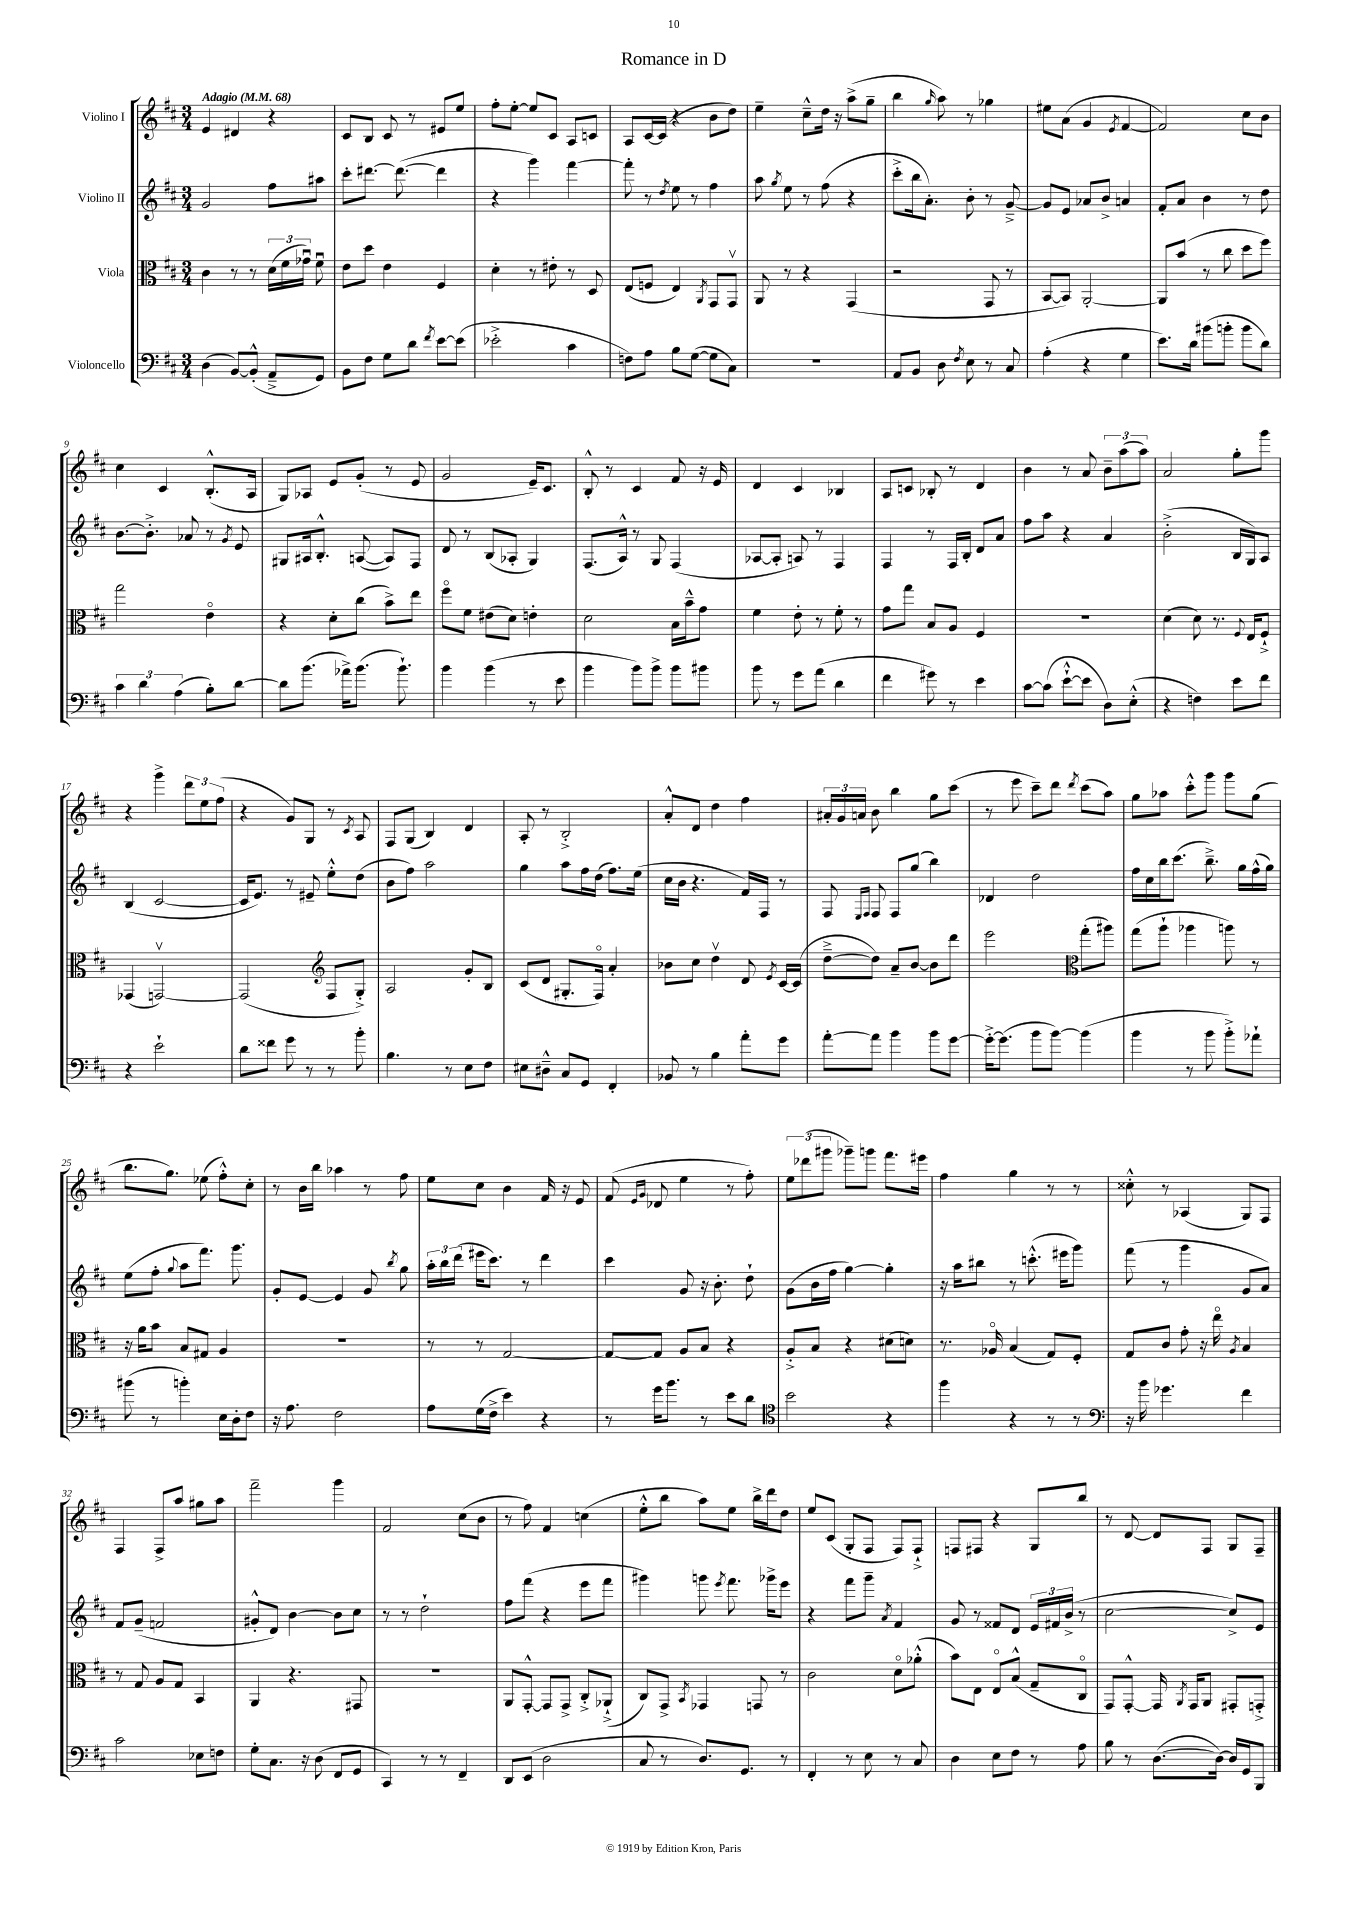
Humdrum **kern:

**kern	**kern	**kern	**kern
*staff4	*staff3	*staff2	*staff1
*clefF4	*clefC3	*clefG2	*clefG2
*k[f#c#]	*k[f#c#]	*k[f#c#]	*k[f#c#]
*M3/4	*M3/4	*M3/4	*M3/4
*MM68	*MM68	*MM68	*MM68
(4D\	4c#\	2g/	4e/
[8BB/L)	8r	.	4d#/
(8BB'^^/]J	8r	.	.
8AA~^/L	(24d\LL	8ff#\L	4r
.	24f#\	.	.
.	24g-u\JJ)	.	.
8GG/J)	8f#u\	8aa#\J	.
=	=	=	=
8BB\L	8e\L	8ccc#'\L	8c#/L
8F#\J	8dd\J	[8.ddd#\J	8B/J
8G\L	4e\	.	8c#/
.	.	(8.ddd#\_	.
8d\J	.	.	8r
8qf#/	.	.	.
[8e\L	4F#/	4ddd#\]	8e#/L
(8e\]J	.	.	8ee/J
=	=	=	=
2e-'^\	4d'\	4r	8ff#'\L
.	.	.	[8ee'\J
.	8r	4ggg\)	8ee/]L
.	8e#'\	.	8c#/J
4c#\	8r	[4fff#\	8A/L
.	8D/	.	8c/J
=	=	=	=
8F\L)	(8E/L	8fff#'\]	8A/L
8A\J	8F/J	8r	[16c#/L
.	.	.	(16c#/]JJ
.	.	8qdd/	.
8B\L	4E/)	8ee\	4r
([8G\J	.	8r	.
.	8qAA/	.	.
8G\]L	8GG/L	4ff#\	8b\L
8C#\J)	8GGv/J	.	8dd\J)
=	=	=	=
2.r	8AA/	8aa\	4ee~\
.	.	8qgg/	.
.	8r	8ee\	.
.	4r	8r	8cc#~^^\L
.	.	(8ff#\	16dd\Jk
.	.	.	16r
.	(4GG/	4r	(8aa^\L
.	.	.	8gg~\J
=	=	=	=
8AA/L	2r	8ccc#'^\L	4bb\
8BB/J	.	16bb\k	.
.	.	8.a'\J)	.
.	.	.	16qqgg/
8D\	.	.	8aa\)
8qF#/	.	.	.
8E\	.	8b'\	8r
8r	8GG/	8r	4gg-\
8C#/	8r	[8g~^/	.
=	=	=	=
(4A'\	[8BB/L	8g/]L	8ee#\L
.	8BB/]J)	8e/J	(8a\J
4r	[2AA'/	8a-/L	4g/
.	.	8b^/J	.
.	.	.	8qe/
4G\	.	4a/	[4f#/
=	=	=	=
8.e\L)	8AA/]L	8f#'/L	2f#/])
.	(8b/J	8a/J	.
16d\Jk	.	.	.
(8b#\L	8r	4b\	.
8b'\J	8cc#\	.	.
8b\L	8dd\L	8r	8cc#\L
8d\J)	8ff#\J)	8dd\	8b\J
=	=	=	=
6c#\	2gg\	[8.b\L	4cc#\
6d\	.	.	.
.	.	8.b'^\]J	.
.	.	.	4c#/
(6A\	.	.	.
.	.	8a-/	.
8B'\L)	4eo\	8r	(8.B'^^/L
.	.	8qg/	.
[8d\J	.	8e/	.
.	.	.	16A/Jk
=	=	=	=
8d\]L	4r	8G#/L	8G/L)
(8.b\J	.	16A#/k	8A-/J
.	.	8.B'^^/J	.
.	8d'\L	.	8e/L
16a-^\LK)	.	.	.
(8.b\J	(8cc#\J	([8A/	(8g'/J
.	8b^\L)	8A/]L)	8r
8.b`\)	.	.	.
.	8ee\J	8F#/J	8e/
=	=	=	=
4b\	8ff#o\L	8d/	2g/
.	8f#\J	8r	.
(4b\	(8e#\L	(8B/L	.
.	8d\J)	8A-'/J	.
8r	4e'\	4G/)	16e~/LK)
.	.	.	8.c#/J
8e\	.	.	.
=	=	=	=
4b\	2d\	(8.F#/L	8B'^^/
.	.	.	8r
.	.	16A^^/Jk)	.
8b\L)	.	8r	4c#/
8b^\J	.	8G/	.
8b\L	16B\LL	(4F#/	8f#/
.	16b~^^\J	.	.
8b#\J	8g\J	.	16r
.	.	.	16e/
=	=	=	=
8b\	4f#\	[8A-/L	4d/
8r	.	8A-'/]J	.
8g\L	8e'\	8A/)	4c#/
(8a\J	8r	8r	.
4d\	8f#'\	4F#/	4B-/
.	8r	.	.
=	=	=	=
4f#\	8g\L	4F#/	8A/L
.	8gg\J	.	8c/J
8g#\)	8B/L	8r	8B-'/
8r	8A/J	16F#/LL	8r
.	.	16B'/JJ	.
4e\	4F#/	8d/L	4d/
.	.	8a/J	.
=	=	=	=
[8c#\L	2.r	8ff#\L	4b\
(8c#\]J	.	8aa\J	.
[8e`^^\L	.	4r	8r
8e\]J	.	.	8a/
8D\L)	.	4a/	12b~\L
.	.	.	(12aa\
(8E'^^\J	.	.	.
.	.	.	12aa\J)
=	=	=	=
4r	(4d\	(2b'^\	2a/
4F\)	8d\)	.	.
.	8.r	.	.
8e\L	.	16B/LL	8gg'\L
.	8qqF#/	.	.
.	16E/LK	16G/J)	.
8f#\J	8F#`^/J	8A/J	8ggg\J
=	=	=	=
4r	(4GG-/	(4B/	4r
2e`\	[2GGv/)	[2c#/	4ggg^\
.	.	.	12ddd\L
.	.	.	12ee\
.	.	.	(12ff#\J
=	=	=	=
8d\L	(2GG/]	16c#/]LK	4r
.	.	8.e/J)	.
8f##\J	.	.	.
8g\	.	8r	8g/L)
8r	.	8e#~/	8G/J
*	*clefG2	*	*
8r	8F#/L	8ee'^^\L	8r
.	.	.	8qc#/
8b'\	8G'^/J)	(8dd\J	8A/
=	=	=	=
4.B\	2A/	8b\L	8F#/L
.	.	8ff#\J)	(8G/J
.	.	2aa\	4B/)
8r	.	.	.
8E\L	8g'/L	.	4d/
8F#\J	8B/J	.	.
=	=	=	=
8E#\L	(8c#/L	4gg\	8A'/
8D#~^^\J	8d/J	.	8r
8C#/L	8.G#'/L	8aa\L	2B'^/
8GG/J	.	16ff#\L	.
.	16F#o/Jk)	(16dd\JJ	.
4FF#'/	4a'/	8.ff#\L)	.
.	.	(16ee\Jk	.
=	=	=	=
8BB-/	8b-\L	16cc#\LL	8a'^^/L
.	.	16b\JJ	.
8r	8cc#\J	4.r	8d/J
4B\	4ddv\	.	4dd\
8a'\L	8d/	16f#/LL)	4ff#\
.	.	16F#/JJ	.
.	8qe/	.	.
8g\J	[16c#/LL	8r	.
.	(16c#/]JJ	.	.
=	=	=	=
[8a'\L	[8dd~^\L	8F#/	24a#'/LL
.	.	.	24g/
.	.	.	24a/JJ
.	.	16qqE/LL	.
.	.	16qqF#/JJ	.
8a\]J	8dd\]J)	8F#/	8b\
4b\	8a~/L	8F#/L	4bb\
.	[8b/J	(8gg/J	.
8b\L	8b\]L	4bb\)	8gg\L
[8g\J	8ddd\J	.	(8ccc#\J
=	=	=	=
16g'^\_LK	2eee\	4d-/	8r
(8.g\]J	.	.	.
.	.	.	8eee\
8b\L	.	2dd\	8ccc#~\L)
[8b\J)	.	.	8ddd\J
*	*clefC3	*	*
.	.	.	8qddd/
(4b\]	(8gg'\L	.	(8ccc#\L
.	8aa#\J)	.	8aa\J)
=	=	=	=
4b\	(8gg\L	16ff#\LL	8gg\L
.	.	16cc#\	.
.	8aa`\J	16bb\J	8aa-\J
.	.	(8.ccc#\J	.
8r	4aa-\	.	8ccc#'^^\L
8b\	.	8.bb~^\)	8ggg\J
8b'^\L)	8aa\)	.	8ggg\L
.	.	16gg\LL	.
8a-`\J	8r	(16ff#^^\	(8gg\J
.	.	16gg\JJ)	.
=	=	=	=
(8b#\	16r	(8ee\L	8.bb\L
.	16a\LK	.	.
8r	8b\J	8ff#'\J	.
.	.	.	8.gg\J)
.	.	8qqgg/	.
4b'\)	8B/L	8aa\L	.
.	8G#/J	8.fff#\J)	(8ee-\
16E\LL	4A/	.	8ff#'^^\L)
16D'\J	.	8.ggg\	.
8F#\J	.	.	8cc#'\J
=	=	=	=
16r	2.r	8g'/L	8r
8.A\	.	.	.
.	.	[8e/J	16b\LL
.	.	.	16bb\JJ
2F#\	.	4e/]	4aa-\
.	.	8g/	8r
.	.	8qbb/	.
.	.	8gg\	8ff#\
=	=	=	=
8A\L	8r	24aa'\LL	8ee\L
.	.	24bb\	.
.	.	(24ddd\JJ	.
(16G\L	8r	16eee#\LK	8cc#\J
16F#^\JJ	.	8.ccc#\J)	.
4e\)	[2G/	.	4b\
.	.	8r	.
4r	.	4ddd\	16f#/
.	.	.	16r
.	.	.	8e/
=	=	=	=
8r	8G/_L	4ccc#\	(8f#/
.	.	.	16qqe/LL
.	.	.	16qqg/JJ
16g\LK	8G/]J	.	8d-/
8.b\J	.	.	.
.	8A/L	8g/	4ee\
8r	8B/J	16r	.
.	.	8.b'\	.
8e\L	4r	.	8r
8d\J	.	8dd`\	8ff#'\)
=	=	=	=
*clefC4	*	*	*
2b\	8A'^/L	(8g\L	12ee\L
.	.	.	(12ddd-\
.	8B/J	16b\L	.
.	.	.	12ggg#\J
.	.	16ff#\JJ	.
.	4r	[4gg\)	8ggg-~\L)
.	.	.	8ggg\J
4r	(8d#\L	4gg'\]	8.fff#\L
.	8d\J)	.	.
.	.	.	16eee#\Jk
=	=	=	=
4ff#\	8.r	16r	4ff#\
.	.	16aa\LK	.
.	.	8bb#\J	.
.	16A-o/	.	.
4r	(4B/	8r	4gg\
.	.	(8.ccc'^^\	.
8r	8G/L)	.	8r
.	.	16eee#\LK	.
8r	8F#'/J	8ggg\J)	8r
=	=	=	=
*clefF4	*	*	*
16r	8G/L	(8fff#\	8cc##'^^\
16b\	.	.	.
4.g-\	8c#/J	8r	8r
.	8g'\	4ggg\	(4A-/
.	16r	.	.
.	16eeo\	.	.
.	8qA/	.	.
4f#\	4B/	8g/L	8G/L)
.	.	8a/J)	8F#/J
=	=	=	=
2c#\	8r	8f#/L	4F#/
.	8G/	(8g~/J	.
.	8A/L	2f/	8F#^/L
.	8G/J	.	8aa/J
8E-\L	4BB/	.	8gg#\L
8F\J	.	.	8aa\J
=	=	=	=
8G'\L	4AA/	8g#'^^/L	2fff#~\
8.C#\J	.	8d/J)	.
.	4.r	[4b\	.
16r	.	.	.
(8D\	.	.	.
8FF#/L	.	8b\]L	4ggg\
8GG/J	8GG#/	8cc#\J	.
=	=	=	=
4CC#/)	2.r	8r	2f#/
.	.	8r	.
8r	.	2dd`\	.
8r	.	.	.
4FF#~/	.	.	(8cc#\L
.	.	.	8b\J
=	=	=	=
8DD/L	8AA/L	8ff#\L	8r
(8EE/J	[8GG'^^/J	(8fff#\J	8ff#\)
2D\	8GG/]L	4r	4f#/
.	8GG^/J	.	.
.	8C#'^/L	8eee\L	(4cc\
.	(8AA-`^/J	8fff#\J	.
=	=	=	=
8C#/	8C#/L)	4ggg#\)	8ee'^^\L
8r	8GG^/J	.	8bb\J
.	8qBB/	.	.
8.D/L)	4GG-/	8ggg\	8aa\L)
.	.	8qeee/	.
.	.	8.fff#\	8ee\J
8.GG/J	.	.	.
.	8GG/	.	16bb^\LL
.	.	16ggg-^\LK	16ddd\J
8r	8r	8eee\J	8dd\J
=	=	=	=
4FF#'/	2c#\	4r	8ee/L
.	.	.	(8c#/J
8r	.	8fff#\L	8G'/L
8E\	.	8ggg~\J	8F#/J
.	.	8qa/	.
8r	8do\L	4f#/	8F#/L)
8C#/	(8a-'^^\J	.	8F#`^/J
=	=	=	=
4D\	8b\L)	8g/	8F/L
.	8E\J	8r	8F#/J
8E\L	8Eo/L	8f##/L	4r
8F#\J	(8B^^/J	8d/J	.
8r	8G~/L	24e/LL	8G/L
.	.	24f#/	.
.	.	(24b^/JJ	.
8A\	8C#o/J	8r	8bb/J
=	=	=	=
8B\	8GG/L)	[2cc#\	8r
8r	[8GG'^^/J	.	[8d/
([8.D\L	16GG/]	.	8d/]L
.	8qAA/	.	.
.	16GG/LK	.	.
.	8AA/J	.	8F#/J
16D\_Jk)	.	.	.
16D/]LL	8GG#'/L	8cc#^/]L)	8G/L
16GG/J	.	.	.
8BBB/J	8GG'^/J	8e/J	8F#~/J
==	==	==	==
*-	*-	*-	*-
